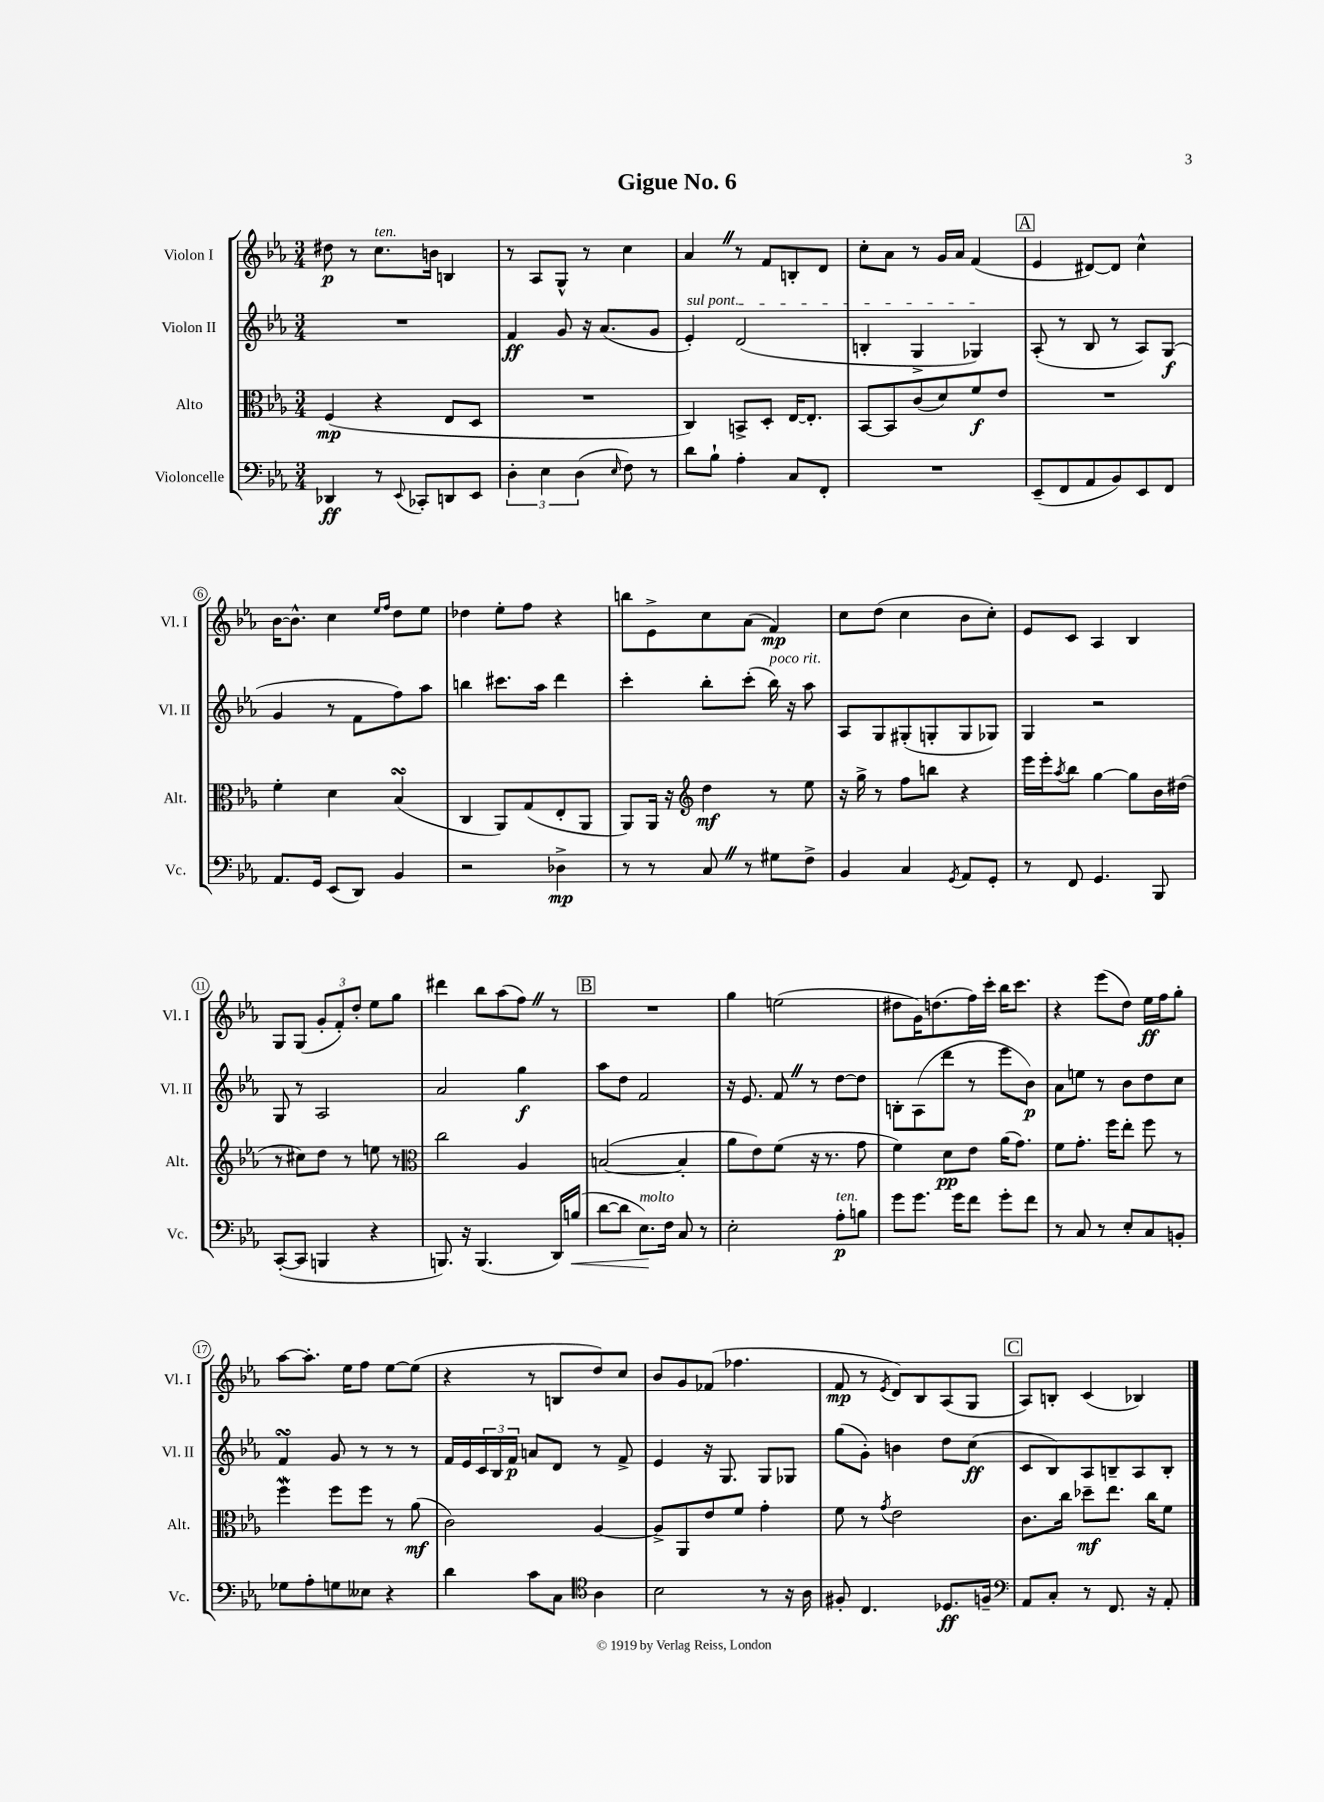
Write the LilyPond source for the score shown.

\header { title = "Gigue No. 6" }
<<
\new StaffGroup <<
\new Staff = "s0" \with { instrumentName = "Violon I" shortInstrumentName = "Vl. I" } {
    \clef treble \key ees \major \numericTimeSignature \time 3/4
    dis''8\p r8 c''8.^\markup { \italic "ten." } b'16 b4 |
    r8 aes8 g8-^ r8 c''4 |
    aes'4 \once \override BreathingSign.text = \markup { \musicglyph "scripts.caesura.straight" } \breathe r8 f'8 b8-. d'8 |
    c''8-. aes'8 r8 g'16 aes'16 f'4( |
    \mark \markup { \box "A" } ees'4 dis'8~) dis'8 c''4-^ |
    bes'16~ bes'8.-^ c''4 \grace { ees''16 f''16 } d''8 ees''8 |
    des''4 ees''8-. f''8 r4 |
    b''8 ees'8-> c''8 aes'8( f'4\mp) |
    c''8 d''8( c''4 bes'8 c''8-.) |
    ees'8 c'8 aes4 bes4 |
    g8 g8( \tuplet 3/2 { g'8-. f'8-.) d''8-. } ees''8 g''8 |
    dis'''4 bes''8 aes''8( f''8) \once \override BreathingSign.text = \markup { \musicglyph "scripts.caesura.straight" } \breathe r8 |
    \mark \markup { \box "B" } R2. |
    g''4 e''2( |
    dis''8 g'16) d''8.( f''16) c'''16-. bes''16 c'''8. |
    r4 ees'''8( d''8) ees''16\ff f''16 g''8-. |
    aes''8~ aes''8.-. ees''16 f''8 ees''8~ ees''8( |
    r4 r8 b8 d''8) c''8 |
    bes'8 g'8 fes'8( fes''4. |
    f'8\mp r8 \acciaccatura { ees'8 } d'8) bes8 aes8( g8 |
    \mark \markup { \box "C" } aes8) b8-. c'4( bes4) \bar "|." |
}
\new Staff = "s1" \with { instrumentName = "Violon II" shortInstrumentName = "Vl. II" } {
    \clef treble \key ees \major \numericTimeSignature \time 3/4
    R2. |
    f'4\ff g'8 r16 aes'8.( g'8 |
    \once \override TextSpanner.bound-details.left.text = \markup { \italic "sul pont." } ees'4-.\startTextSpan) d'2( |
    b4-. g4-> ges4\stopTextSpan) |
    \mark \markup { \box "A" } aes8-.( r8 bes8 r8 aes8) g8\f( |
    g'4 r8 f'8 f''8) aes''8 |
    b''4 cis'''8. aes''16 d'''4 |
    c'''4-. bes''8-. c'''8-.( bes''16^\markup { \italic "poco rit." }) r16 aes''8 |
    aes8 g8 gis8-.( g8-. g8 ges8) |
    g4 r2 |
    g8 r8 aes2 |
    aes'2 g''4\f |
    \mark \markup { \box "B" } aes''8 d''8 f'2 |
    r16 ees'8. f'8 \once \override BreathingSign.text = \markup { \musicglyph "scripts.caesura.straight" } \breathe r8 d''8~ d''8 |
    b8-. aes8( d'''8 r8 ees'''8 bes'8\p) |
    aes'8 e''8 r8 bes'8 d''8 c''8 |
    f'4\turn g'8 r8 r8 r8 |
    f'16 ees'16 \tuplet 3/2 { c'16 bes16 f'16\p } a'8 d'8 r8 f'8-> |
    ees'4 r16 g8. g8 ges8 |
    g''8( g'8-.) b'4 d''8 c''8\ff( |
    \mark \markup { \box "C" } c'8 bes8) aes8 b8-- aes8 b8-. \bar "|." |
}
\new Staff = "s2" \with { instrumentName = "Alto" shortInstrumentName = "Alt." } {
    \clef alto \key ees \major \numericTimeSignature \time 3/4
    f4\mp( r4 ees8 d8 |
    R2. |
    c4) b,8-> d8-. ees16~ ees8.-. |
    bes,8~ bes,8 c'8( d'8) f'8\f ees'8 |
    \mark \markup { \box "A" } R2. |
    f'4-. d'4 bes4\turn( |
    c4 aes,8) g8( ees8-. aes,8 |
    aes,8) aes,16 r16 \clef treble d''4\mf r8 ees''8 |
    r16 g''16-> r8 f''8 b''8 r4 |
    ees'''16 ees'''16-. \acciaccatura { aes''8 } bes''8 g''4~ g''8 bes'16 dis''16( |
    r8 cis''8) d''8 r8 e''8 r8 |
    \clef alto c''2 aes4 |
    \mark \markup { \box "B" } b2~( b4-. |
    aes'8 ees'8) f'8( r16 r8. g'8 |
    f'4) d'8\pp ees'8 aes'16( g'8.) |
    f'8 g'8.-. f''16 ees''8-. f''8 r8 |
    f''4\mordent f''8 f''8 r8 aes'8\mf( |
    c'2) aes4~ |
    aes8-> aes,8 ees'8 f'8 g'4-. |
    f'8 r8 \acciaccatura { g'8 } ees'2 |
    \mark \markup { \box "C" } c'8. c''16 des''8--\mf ees''8. c''16 f'8 \bar "|." |
}
\new Staff = "s3" \with { instrumentName = "Violoncelle" shortInstrumentName = "Vc." } {
    \clef bass \key ees \major \numericTimeSignature \time 3/4
    des,4\ff r8 \appoggiatura { ees,8 } ces,8-. d,8 ees,8 |
    \tuplet 3/2 { d4-. ees4 d4( } \grace { ees16 } f8) r8 |
    d'8 bes8-! aes4-. c8 f,8-. |
    R2. |
    \mark \markup { \box "A" } ees,8--( f,8 aes,8 bes,8) ees,8 f,8 |
    aes,8. g,16 ees,8( d,8) bes,4 |
    r2 des4->\mp |
    r8 r8 c8 \once \override BreathingSign.text = \markup { \musicglyph "scripts.caesura.straight" } \breathe r8 gis8 f8-> |
    bes,4 c4 \acciaccatura { g,8 } aes,8 g,8-. |
    r8 f,8 g,4. bes,,8 |
    c,8~-.( c,8 b,,4 r4 |
    b,,8.) r16 b,,4.( d,16) b16\<( |
    \mark \markup { \box "B" } d'8~ d'8 ees8.\!^\markup { \italic "molto" }) f16 c8 r8 |
    ees2-. aes8-.\p^\markup { \italic "ten." } b8 |
    g'8 g'8. g'16 f'8 g'8-. f'8 |
    r8 c8 r8 ees8-. c8 b,8-. |
    ges8 aes8-. g8 eeses8 r4 |
    d'4 c'8 c8 \clef tenor aes4 |
    bes2 r8 r16 aes16 |
    fis8-. c4. des8.\ff f16-- |
    \mark \markup { \box "C" } \clef bass aes,8 c8-. r8 f,8. r16 aes,8-. \bar "|." |
}
>>
>>
\layout { \context { \Score \override BarNumber.stencil = #(make-stencil-circler 0.1 0.3 ly:text-interface::print) } }
